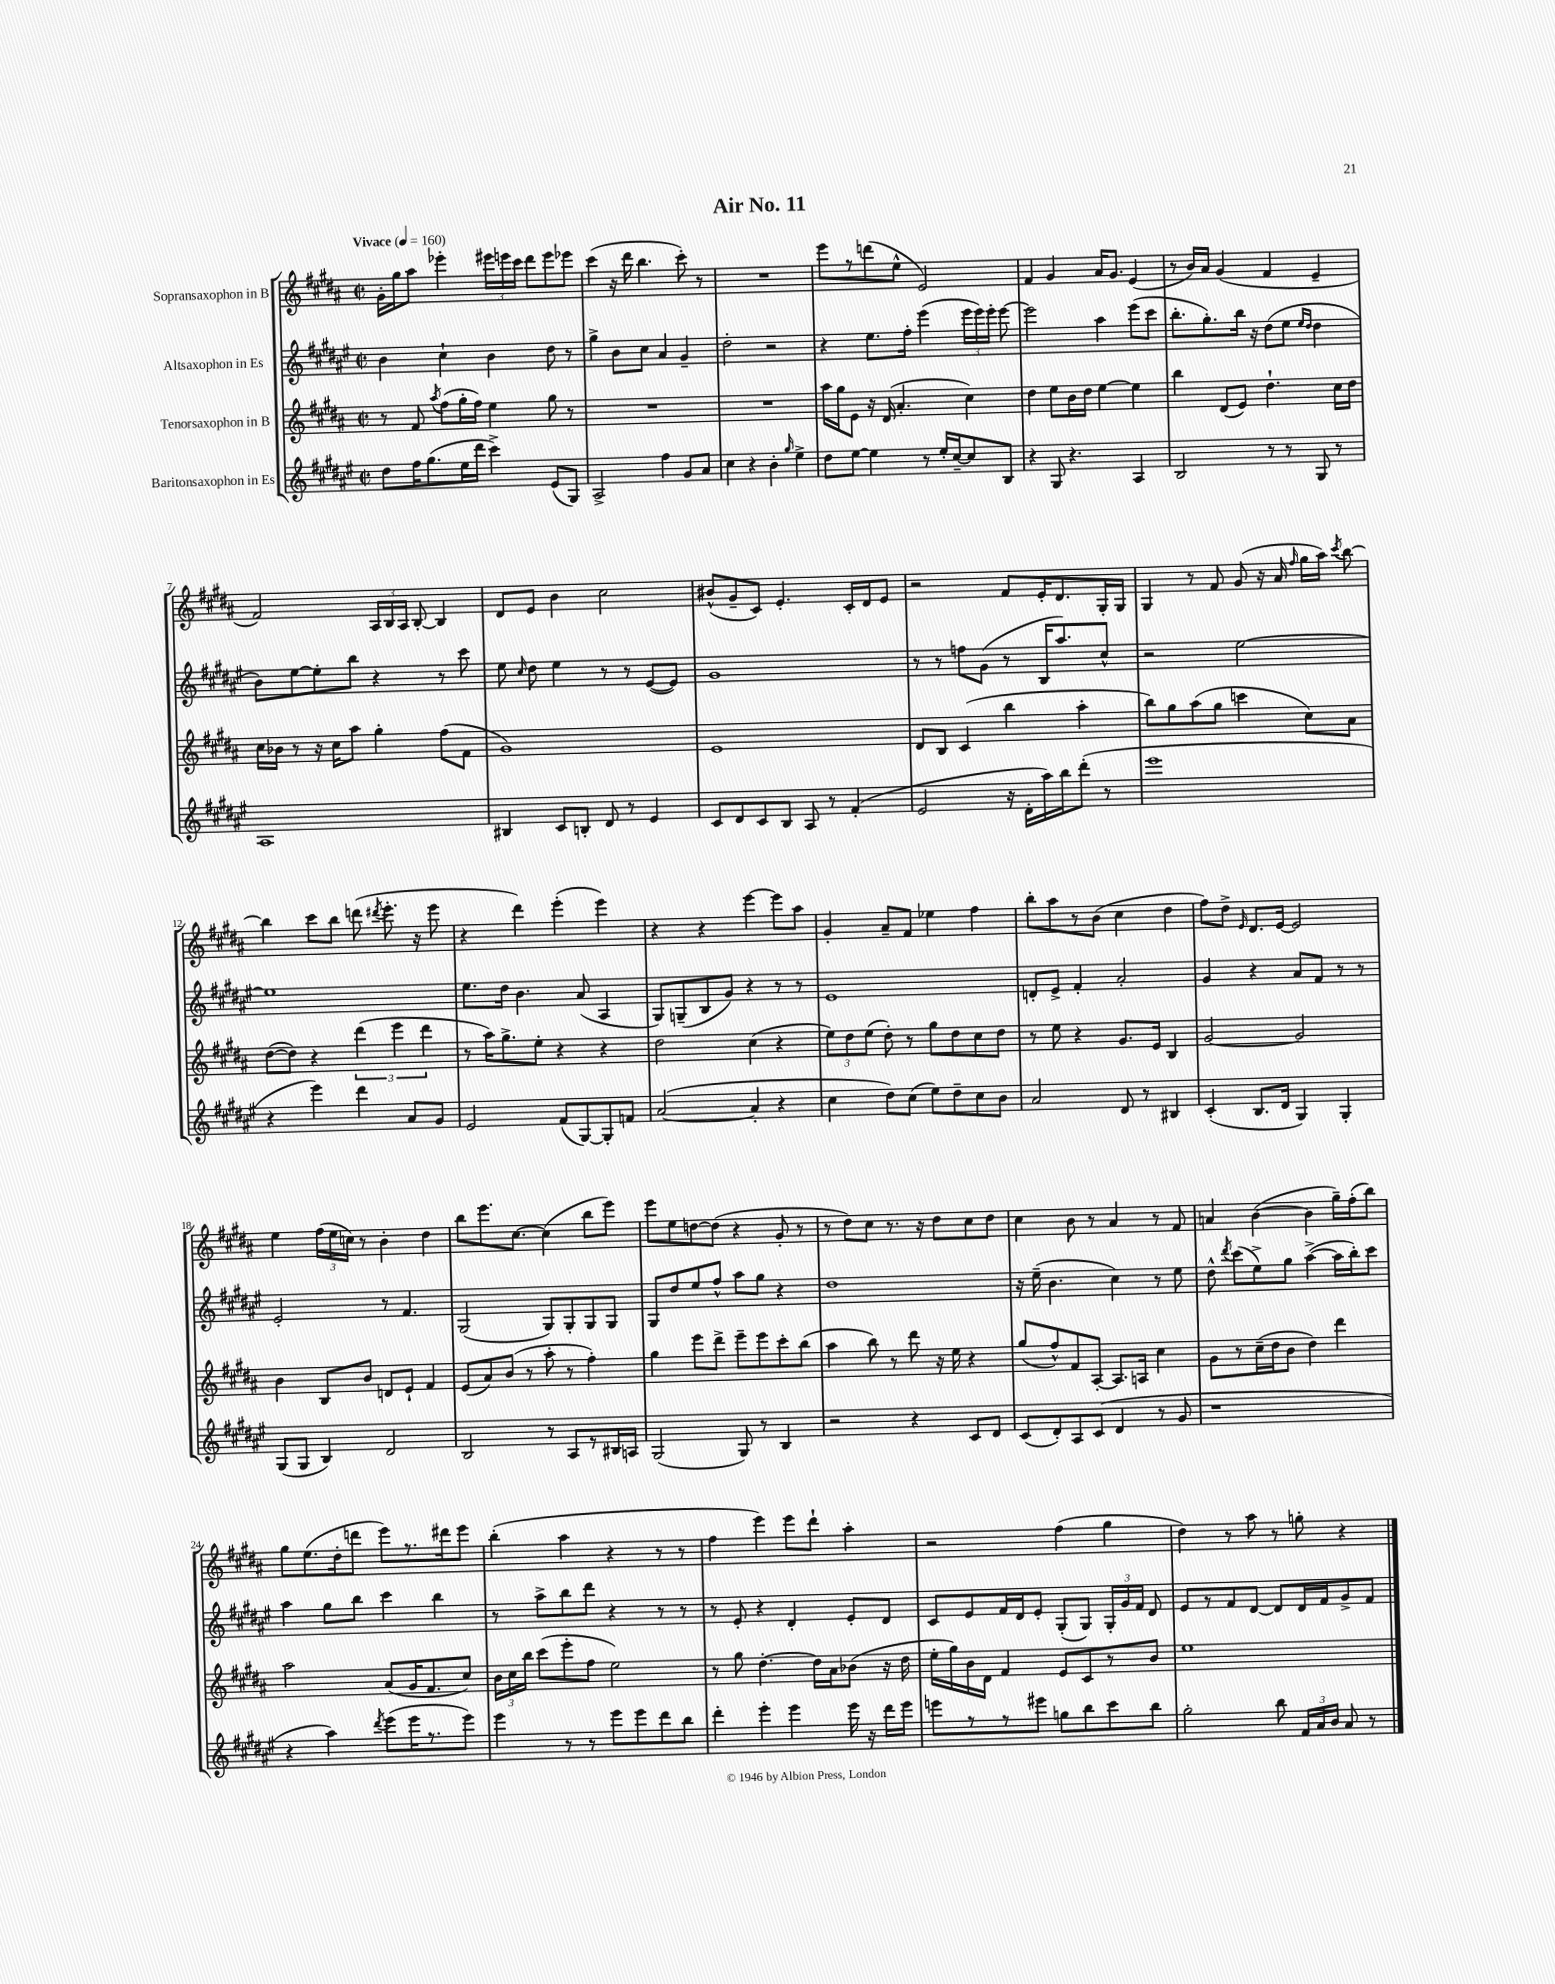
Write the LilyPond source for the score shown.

\header { title = "Air No. 11" }
<<
\new StaffGroup <<
\new Staff = "s0" \with { instrumentName = "Sopransaxophon in B" } {
    \clef treble \key b \major \defaultTimeSignature \time 2/2 \tempo "Vivace" 4 = 160
    \autoBeamOff gis'16[-. gis''16 ais''8] ees'''4-. \tuplet 3/2 { eis'''16[ e'''16 cis'''16] } dis'''8[ e'''8 ees'''8] |
    cis'''4( r16 dis'''16 b''4. cis'''8-.) r8 |
    R1 |
    e'''8[ r8 d'''8( e''8]-^ e'2) |
    fis'4 gis'4 ais'16[ gis'8.] e'4( |
    r8 b'16[) ais'16] gis'4( fis'4 e'4-- |
    fis'2) \tuplet 3/2 { ais16[ b16 ais16] } b8~-. b4 |
    dis'8[ e'8] b'4 cis''2 |
    bis'8[-^( gis'8-- cis'8]) e'4.-. cis'16[-. dis'16 e'8] |
    r2 fis'8[ e'16-. dis'8. gis16-. gis16] |
    gis4 r8 fis'8 gis'8( r16 ais'16 \grace { fis''16 } gis''16[ ais''16]) \acciaccatura { cis'''8 } b''8~ |
    b''4 cis'''8[ b''8] d'''8( \acciaccatura { dis'''8 } e'''8.-. r16 e'''8 |
    r4 dis'''4) e'''4-.( e'''4) |
    r4 r4 e'''4~ e'''8[ ais''8] |
    gis'4-. ais'8[-- fis'8] ees''4 fis''4 |
    b''8[-. ais''8 r8 b'8]( cis''4 dis''4 |
    fis''8[) dis''8]-> \grace { e'16 } dis'8.[ e'16]~ e'2 |
    e''4 \tuplet 3/2 { fis''16[( e''16 c''16]) } r8 b'4-. dis''4 |
    b''8[ e'''8. cis''8.]~ cis''4( b''8[ e'''8]) |
    e'''8[ e''8 d''8~ d''8]( r4 gis'8-. r8 |
    r8 dis''8[) cis''8] r8. r16 dis''8[ cis''8 dis''8] |
    cis''4 b'8 r8 ais'4 r8 fis'8 |
    a'4 b'4~( b'4 gis''16[--) fis''16-.( b''8]) |
    gis''8[ e''8.( dis''16-. d'''8] e'''8[) r8. dis'''16 e'''8] |
    b''4-.( ais''4 r4 r8 r8 |
    fis''4 e'''4) e'''8[ dis'''8]-! ais''4-. |
    r2 fis''4( gis''4 |
    dis''4) r8 ais''8 r8 g''8-. r4 \bar "|." |
}
\new Staff = "s1" \with { instrumentName = "Altsaxophon in Es" } {
    \clef treble \key fis \major \defaultTimeSignature \time 2/2
    \autoBeamOff b'4 cis''4-! b'4 dis''8 r8 |
    gis''4-> b'8[ cis''8] ais'4 gis'4-- |
    dis''2-. r2 |
    r4 eis''8.[ fis''16]-. eis'''4( \tuplet 3/2 { eis'''16[ eis'''16) eis'''16]-. } eis'''8~ |
    eis'''2 ais''4 eis'''8[( cis'''8] |
    b''8.[-. gis''8.-.) b''16] r16 dis''8[( eis''8] \grace { eis''16[ dis''16] } dis''4 |
    b'8[) eis''8~ eis''8-. b''8] r4 r8 cis'''8 |
    eis''8 \grace { cis''16 } dis''8 eis''4 r8 r8 eis'8[~( eis'8]) |
    gis'1 |
    r8 r8 f''8[ gis'8]( r8 b16[ ais''8.) cis''8]-^ |
    r2 eis''2~ |
    eis''1 |
    eis''8.[ dis''16] b'4. ais'8( ais4 |
    gis8[) g8--( b8 gis'8]) r4 r8 r8 |
    eis'1 |
    d'8[-. eis'8]-> fis'4-. ais'2-. |
    gis'4 r4 ais'8[ fis'8] r8 r8 |
    eis'2-. r8 fis'4. |
    gis2( gis8[) gis8-. gis8 gis8] |
    gis8[ dis''8 eis''8 fis''8]-^ ais''8[ gis''8] r4 |
    dis''1 |
    r16 eis''16--( b'4. cis''4) r8 eis''8 |
    dis''8-^ \acciaccatura { dis'''8 } cis'''8[( eis''8->) gis''8] ais''4~->( ais''16[ b''16-.) cis'''8] |
    ais''4 gis''8[ b''8] cis'''4 b''4 |
    r8 ais''8[-> b''8 dis'''8] r4 r8 r8 |
    r8 eis'8-. r4 dis'4-. eis'8[-. dis'8] |
    cis'8[ eis'8 fis'16 dis'16 eis'8]-. gis8[-.( gis8]) \tuplet 3/2 { gis16[-. gis'16 fis'16] } dis'8 |
    eis'8[ r8 fis'8 dis'8]~ dis'8[ dis'16 fis'16 gis'8-> fis'8] \bar "|." |
}
\new Staff = "s2" \with { instrumentName = "Tenorsaxophon in B" } {
    \clef treble \key b \major \defaultTimeSignature \time 2/2
    \autoBeamOff r8 fis'8 \acciaccatura { ais''8 } fis''8[( gis''16-. fis''16]) e''4 gis''8 r8 |
    R1 |
    R1 |
    ais''16[ gis''16 e'8] r16 dis'16( ais'4.-. cis''4) |
    dis''4 e''8[ b'16 dis''16] e''4~ e''4 |
    b''4 dis'8[( e'8]) dis''4.-! cis''16[ dis''16] |
    cis''16[ bes'16] r8 r16 cis''16[ ais''8] gis''4-. fis''8[( fis'8] |
    gis'1) |
    e'1 |
    dis'8[ b8] cis'4( b''4 ais''4-. |
    b''8[) gis''8 ais''8( gis''8] c'''4 cis''8[) ais'8] |
    dis''8[~( dis''8]) r4 \tuplet 3/2 { dis'''4( e'''4 dis'''4 } |
    r8 ais''16[) gis''8.-> e''8]-. r4 r4 |
    dis''2 cis''4( r4 |
    \tuplet 3/2 { e''8[) dis''8 e''8]( } dis''8-.) r8 gis''8[ dis''8 cis''8 dis''8] |
    r8 e''8 r4 gis'8.[ e'16] b4 |
    gis'2~ gis'2 |
    b'4 b8[ b'8] d'8[ e'8]-! fis'4 |
    e'8[( ais'8) b'8]( r8 ais''8-. r8 fis''4-.) |
    gis''4 e'''8[ dis'''8]-> e'''8[-- e'''8 cis'''8-. b''8]( |
    ais''4 b''8) r8 dis'''8 r16 e''16 r4 |
    gis''8[( fis''8-^) fis'8 ais8]~-. ais8.[ a16] cis''4 |
    gis'8[ r8 cis''16--( dis''16 b'8] dis''4) dis'''4 |
    ais''2 ais'8[( gis'16 fis'8. cis''8]) |
    \tuplet 3/2 { b'16[ cis''16 b''16] } cis'''8[( e'''8-. fis''8] e''2) |
    r8 gis''8 dis''4.~-. dis''16[ ais'16 bes'8]( r16 dis''16 |
    e''16[-. gis''16) b'16 dis'16] fis'4 e'8[ cis'8 r8 b'8] |
    e''1 \bar "|." |
}
\new Staff = "s3" \with { instrumentName = "Baritonsaxophon in Es" } {
    \clef treble \key fis \major \defaultTimeSignature \time 2/2
    \autoBeamOff dis''8[ fis''16 gis''8.( eis''16 dis'''16] cis'''4->) eis'8[( gis8]) |
    ais2-> fis''4 gis'8[ ais'8] |
    cis''4 r4 b'4-. \grace { gis''16 } eis''4-> |
    dis''8[ eis''8]~ eis''4 r8 eis''16[-. cis''16~-- cis''8 b8] |
    r4 gis8 r4. ais4 |
    b2 r8 r8 gis8 r8 |
    ais1 |
    bis4 cis'8[ b8]-. dis'8 r8 eis'4 |
    cis'8[ dis'8 cis'8 b8] ais8 r8 fis'4-.( |
    eis'2 r16 dis'16[-. ais''16) b''16 dis'''8]-.( r8 |
    eis'''1 |
    r4 eis'''4) dis'''4 ais'8[ gis'8] |
    eis'2 fis'8[( gis8~) gis8-. f'8] |
    ais'2~( ais'4-. r4 |
    cis''4 dis''8[) cis''8]( eis''8[) dis''8-- cis''8 b'8] |
    ais'2 dis'8 r8 bis4 |
    cis'4-.( b8.[ dis'16] gis4) gis4-. |
    gis8[( gis8] b4) dis'2 |
    b2 r8 ais8[ r8 bis16 a16] |
    gis2( gis8) r8 b4 |
    r2 r4 cis'8[ dis'8] |
    cis'8[( dis'8-.) ais8 cis'8]( dis'4 r8 gis'8 |
    r1 |
    r4 ais''4) \acciaccatura { dis'''8 } eis'''8[( eis'''16 r8. eis'''8]) |
    eis'''4 r8 r8 eis'''8[ eis'''8 dis'''8 b''8] |
    dis'''4-. eis'''4-. eis'''4 eis'''16 r16 dis'''16[ eis'''16] |
    e'''8[ r8 r8 eis'''8] g''8[ b''8 cis'''8 b''8] |
    gis''2-. b''8 \tuplet 3/2 { fis'16[ ais'16 b'16] } ais'8 r8 \bar "|." |
}
>>
>>
